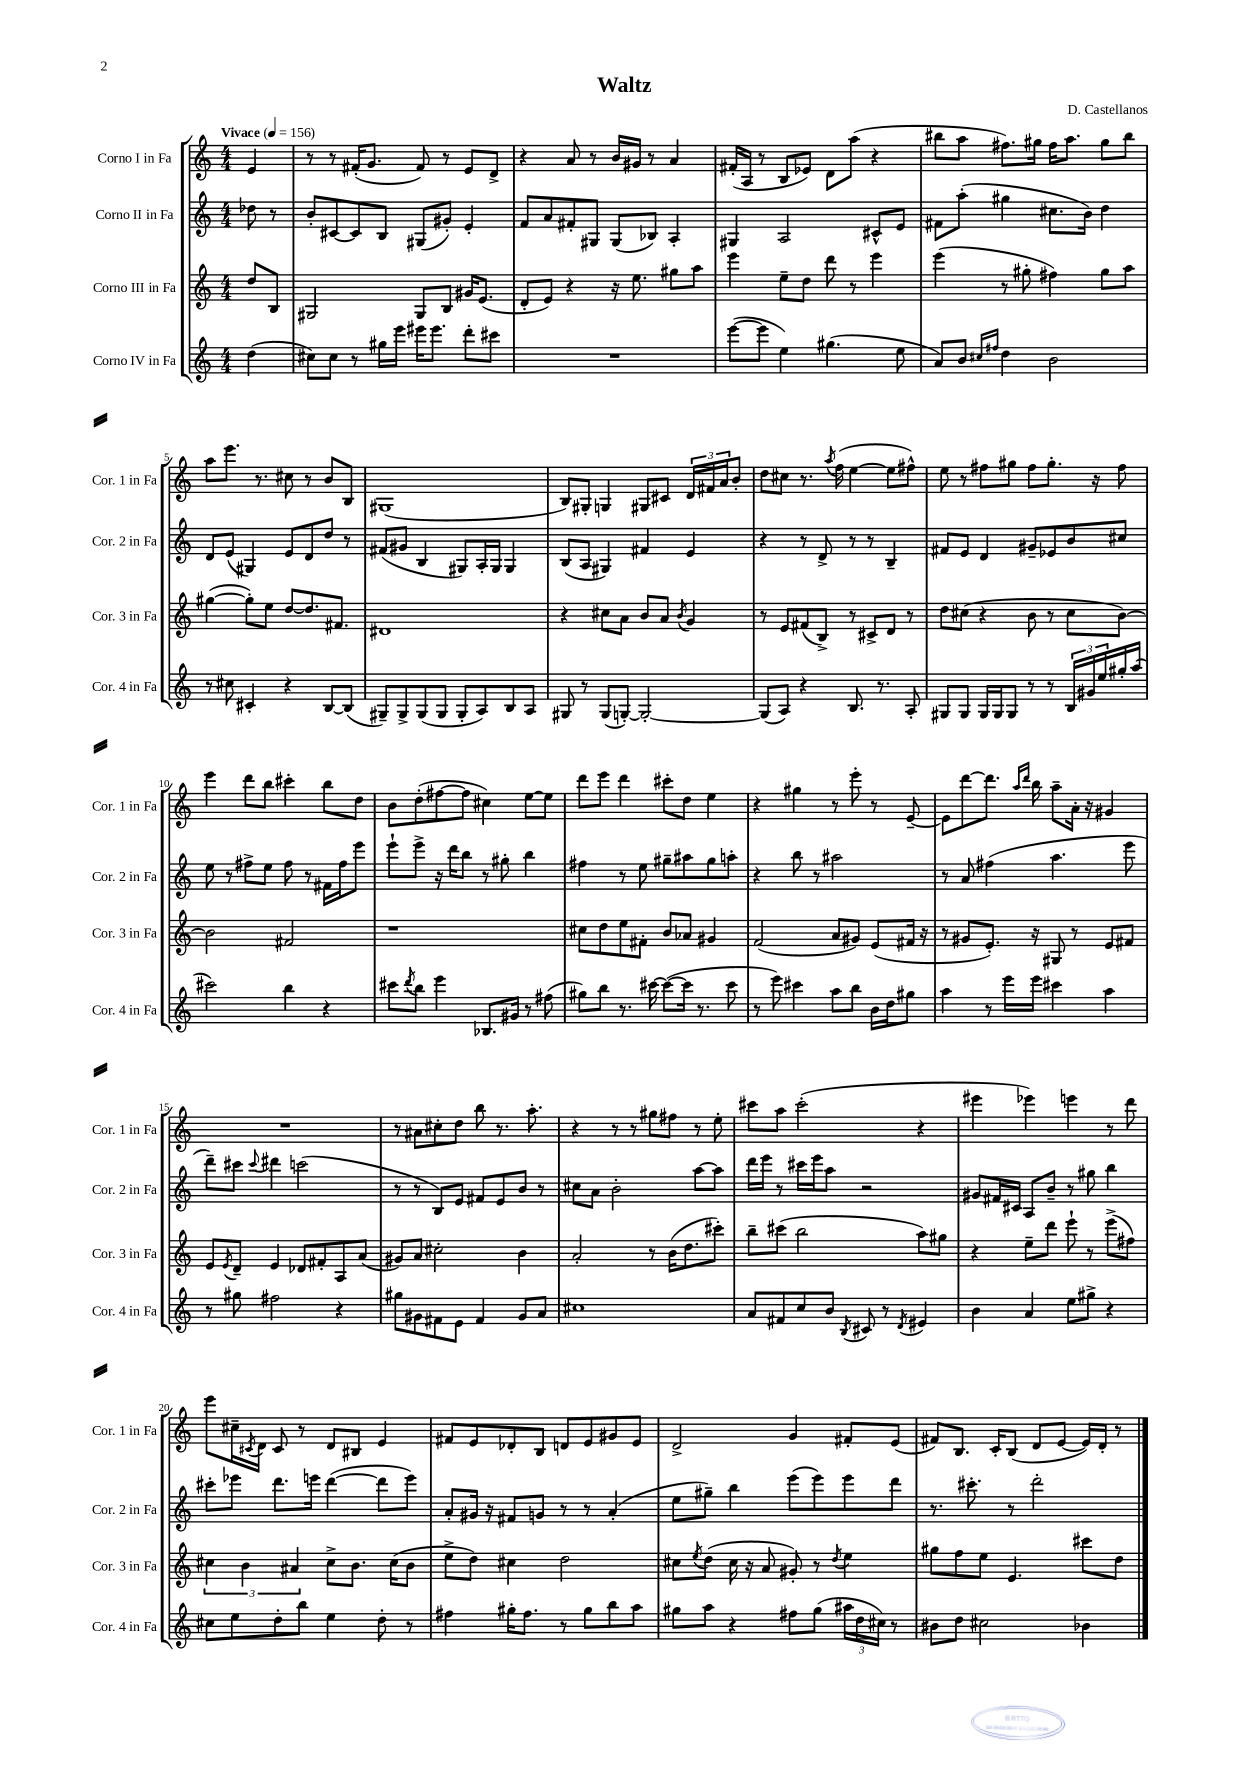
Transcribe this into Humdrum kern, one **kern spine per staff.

**kern	**kern	**kern	**kern
*part4	*part3	*part2	*part1
*staff4	*staff3	*staff2	*staff1
*I"Corno IV in Fa	*I"Corno III in Fa	*I"Corno II in Fa	*I"Corno I in Fa
*I'Cor. 4 in Fa	*I'Cor. 3 in Fa	*I'Cor. 2 in Fa	*I'Cor. 1 in Fa
*clefG2	*clefG2	*clefG2	*clefG2
*k[]	*k[]	*k[]	*k[]
*M4/4	*M4/4	*M4/4	*M4/4
*MM156	*MM156	*MM156	*MM156
=	=	=	=
!	!	!	!LO:TX:a:B:t=Vivace
(4dd\	8dd/L	8dd-X\	4e/
.	8B/J	8r	.
=1	=1	=1	=1
8cc#X\L)	2G#X/	8b'/L	8r
8cc#\J	.	[8c#X/	8r
8r	.	8c#/]	(16f#X'/KL
.	.	.	8.g/J
16gg#X\LL	.	8B/J	.
16eee\JJ	.	.	.
16eee#X\KL	8G#/L	(8G#X/L	8f#/)
8.eee#\J	.	.	.
.	8B/J	8g#X'/J)	8r
8ddd'\L	16g#X/KL	4e'/	8e/L
.	(8.e/J	.	.
8ccc#X\J	.	.	8d^/J
=2	=2	=2	=2
1r	8d'/L	8f/L	4r
.	8e/J)	8a/	.
.	4r	8f#X'/	8a/
.	.	8G#X/J	8r
.	16r	(8G#/L	16b/LL
.	8.ee\	.	16g#X/JJ
.	.	8B-X/J)	8r
.	8gg#X\L	4A'/	4a/
.	8aa\J	.	.
=3	=3	=3	=3
([8eee\L	4eee\	4G#X/	(16f#X'/LL
.	.	.	16A/JJ
8eee\J]	.	.	8r
4ee\)	8ee~\L	2A/	8B/L
.	8dd\J	.	8e-X/J)
(4.gg#X\	8ddd\	.	8d\L
.	8r	.	(8aa\J
.	4eee\	8c#X^^/L	4r
8ee\	.	8e/J	.
=4	=4	=4	=4
8a/L)	(4eee\	8f#X\L	8bb#X\L
8b/J	.	(8aa'\J	8aa\J
16qqcc#X/LL	.	.	.
16qqff#X/JJ	.	.	.
4dd\	8r	4gg#X\	8.ff#X\L)
.	8gg#X'\	.	.
.	.	.	16gg#X\Jk
2b\	4ff#X\)	8.cc#X\L	16ff#\KL
.	.	.	8.aa\J
.	.	16b\Jk)	.
.	8gg#\L	4dd\	8gg#\L
.	8aa\J	.	8bb#\J
!!LO:LB:g=z
=5	=5	=5	=5
8r	([4gg#X\	8d/L	8aa\L
8cc#X\	.	(8e/J	8.eee\J
4c#X'/	8gg#'\L])	4G#X/)	.
.	.	.	8.r
.	8ee\J	.	.
4r	[8dd/L	8e/L	8cc#X\
.	8.dd/]	8d/	8r
[8B/L	.	8dd/J	8b/L
.	8.f#X/J	.	.
(8B/J]	.	8r	8B/J
=6	=6	=6	=6
8G#X~/L)	1d#X	(8f#X/L	(1G#X
8G#^/	.	8g#X/J	.
(8G#/	.	4B/	.
8G#/J	.	.	.
8G#'/L	.	8G#X/L)	.
8A/)	.	16A'/L	.
.	.	16G#/JJ	.
8B/	.	4G#/	.
8A/J	.	.	.
=7	=7	=7	=7
8G#X/	4r	(8B/L	8B/L)
8r	.	8A/J	8G#X'/J
(8G#/L	8cc#X\L	4G#X/)	4Gn/
[8Gn'/J)	8a\J	.	.
2G'/_	8b/L	4f#X/	8G#X/L
.	8a/J	.	8c#X/J
.	8qb/	.	.
.	4g/	4e/	24d/LL
.	.	.	24f#X/
.	.	.	24a/J
.	.	.	8b'/J
=8	=8	=8	=8
(8G/L]	8r	4r	8dd\L
8A/J)	8e/L	.	8cc#X\J
4r	(8f#X/	8r	8.r
.	8B^/J)	8d^/	.
.	.	.	8qaa/
.	.	.	(16ff\
8.B/	8r	8r	[4ee\
.	8c#X^/L	8r	.
8.r	.	.	.
.	8d/J	4B~/	8ee\L]
8A'/	8r	.	8ff#X^^\J)
=9	=9	=9	=9
8G#X/L	8dd\L	8f#X/L	8ee\
8G#/J	(8cc#X\J	8e/J	8r
16G#/LL	4r	4d/	8ff#X\L
16G#/J	.	.	.
8G#/J	.	.	8gg#X\J
8r	8b\	8g#X~/L	8ff#\L
8r	8r	8e-X/	8.gg#'\J
24B/LL	8cc#\L	8b/	.
24g#X/	.	.	.
.	.	.	16r
24ee/	.	.	.
16gg#X'/	[8b\J)	8cc#X/J	8ff#\
(16aa/JJ	.	.	.
!!LO:LB:g=z
=10	=10	=10	=10
2ccc#X\)	2b\]	8ee\	4eee\
.	.	8r	.
.	.	8ff#X^\L	8ddd\L
.	.	8ee\J	8bb\J
4bb\	2f#X/	8ff#\	4ccc#X'\
.	.	8r	.
4r	.	16f#X\LL	8bb\L
.	.	16ff#\J	.
.	.	8eee\J	8dd\J
=11	=11	=11	=11
8ccc#X\L	1r	8eee`\L	8b\L
8qddd/	.	.	.
8bb\J	.	8eee^\J	(8dd'\
4eee\	.	16r	[8ff#X\
.	.	16ddd\KL	.
.	.	8bb\J	8ff#\J]
8.B-X/L	.	8r	4cc#X\)
.	.	8gg#X'\	.
16g#X/Jk	.	.	.
8r	.	4bb\	[8ee\L
(8ff#X\	.	.	8ee\J]
=12	=12	=12	=12
8gg#X\L)	8cc#X\L	4ff#X\	8ddd\L
8bb\J	8dd\	.	8eee\J
8.r	8ee\	8r	4ddd\
.	8f#X'\J	8ee\	.
[16ccc#X\	.	.	.
(8ccc#\L_	8b/L	8gg#X~\L	8ccc#X'\L
16ccc#\Jk]	8a-X/J	8aa#X\	8dd\J
8.r	.	.	.
.	4g#X/	8gg#\	4ee\
8ccc#\	.	8aan'\J	.
=13	=13	=13	=13
8r	(2f/	4r	4r
8eee\)	.	.	.
4ccc#X\	.	8bb\	4gg#X\
.	.	8r	.
8aa\L	8a/L	2aa#X\	8r
8bb\J	8g#X/J)	.	8eee'\
16b\LL	(8e/L	.	8r
16dd\J	.	.	.
8gg#X\J	16f#X/Jk	.	[8e~/
.	16r	.	.
=14	=14	=14	=14
4aa\	8r	8r	8e\L]
.	8g#X/L	8a/	[8ddd\
8r	8.e'/J)	(4ff#X\	8.ddd\J]
16eee\LL	.	.	.
.	.	.	16qqaa/LL
.	.	.	16qqddd/JJ
16eee\JJ	16r	.	16bb\
4ccc#X\	8G#X/	4.aa\	8aa~\L
.	8r	.	16a'\Jk
.	.	.	16r
4aa\	8e/L	.	4g#X/
.	8f#X/J	8eee\	.
!!LO:LB:g=z
=15	=15	=15	=15
8r	8e/L	8ddd~\L)	1r
.	8qe/	.	.
8gg#X\	8d~/J	8ccc#X\J	.
.	.	8qqccc#/	.
2ff#X\	4e/	4ddd#X\	.
.	8d-X/L	(2cccn\	.
.	8f#X'/	.	.
4r	8A/	.	.
.	(8a/J	.	.
=16	=16	=16	=16
8gg#X\L	8g#X/L)	8r	8r
8g#X\	8a/J	8r	8a#X\L
8f#X\	2cc#X'\	8B/L)	8cc#X'\
8e\J	.	8e/J	8dd\J
4f#/	.	8f#X/L	8bb\
.	.	8e/	8.r
8g#/L	4b\	8b/J	.
.	.	.	8.aa'\
8a/J	.	8r	.
=17	=17	=17	=17
1cc#X	2a'/	8cc#X\L	4r
.	.	8a\J	.
.	.	2b'\	8r
.	.	.	8r
.	8r	.	8gg#X\L
.	(16b\KL	.	8ff#X\J
.	8.dd\	.	.
.	.	[8aa\L	8r
.	8ccc#X'\J)	8aa\J]	8ee'\
=18	=18	=18	=18
8a/L	8bb~\L	16ddd\LL	8ccc#X\L
.	.	16eee\JJ	.
8f#X/	(8ccc#X\J	8r	8aa\J
8cc/	2bb\	16ccc#X\LL	(2ccc#'\
.	.	16eee\J	.
8b/J	.	8aa\J	.
8qB/	.	.	.
8c#X/	.	2r	.
8r	.	.	.
8qd/	.	.	.
4e#X/	8aa\L)	.	4r
.	8gg#X\J	.	.
=19	=19	=19	=19
4b\	4r	8g#X/L	4eee#X\
.	.	16f#X/L	.
.	.	16c#X/JJ	.
4a/	8ee~\L	8A/L	4eee-X\)
.	8ddd\J	8b~/J	.
8ee\L	8eee`\	8r	4eeen\
8gg#X^\J	8r	8gg#X\	.
4r	(8eee^\L	4bb\	8r
.	8ff#X\J)	.	8ddd\
!!LO:LB:g=z
=20	=20	=20	=20
8cc#X\L	6cc#X\	8ccc#X'\L	8eee\L
8ee\	.	8eee-X\J	16cc#X~\L
.	6b\	.	.
.	.	.	8qc#X/
.	.	.	16d\JJ
8dd'\	.	8.ddd\L	8c#/
.	6a#X/	.	.
8bb\J	.	.	8r
.	.	16eeen\Jk	.
4ee\	8cc#^\L	([4ddd\	8d/L
.	8.b\J	.	8B#X/J
8dd'\	.	8ddd\L]	4e/
.	(16cc#\KL	.	.
8r	8b\J	8eee\J)	.
=21	=21	=21	=21
4ff#X\	8ee^\L	8a'/L	8f#X/L
.	8dd\J)	16g#X/Jk	8e/
.	.	16r	.
16gg#X'\KL	4cc#X\	8f#X/L	8d-X'/
8.ff#\J	.	.	.
.	.	8gn/J	8B/J
8r	2dd\	8r	8dn/L
8gg#\L	.	8r	8e/
8bb\	.	(4a'/	8g#X/
8aa\J	.	.	8e/J
=22	=22	=22	=22
8gg#X\L	8cc#X\L	8ee\L	2d^/
.	8qee/	.	.
8aa\J	(8dd\J	8gg#X~\J)	.
4r	16cc#\	4bb\	.
.	16r	.	.
.	8a/	.	.
8ff#X\L	8g#X'/)	(8eee\L	4g/
(8gg#\J	8r	8eee\)	.
.	8qdd/	.	.
24aa#X\LL	4ee\	8eee\	8f#X'/L
24dd\	.	.	.
24cc#X\JJ)	.	.	.
8r	.	8ddd\J	(8e/J
=23	=23	=23	=23
8b#X\L	8gg#X\L	8.r	8f#X/L)
8dd\J	8ff\	.	8.B/J
.	.	8.ccc#X'\	.
2cc#X\	8ee\J	.	.
.	.	.	16c'/KL
.	4.e/	8r	(8B/J
.	.	2ddd'\	8d/L
.	.	.	[8e/J
4b-X\	8ccc#X\L	.	16e/LL])
.	.	.	16d'/JJ
.	8dd\J	.	8r
==	==	==	==
*-	*-	*-	*-
